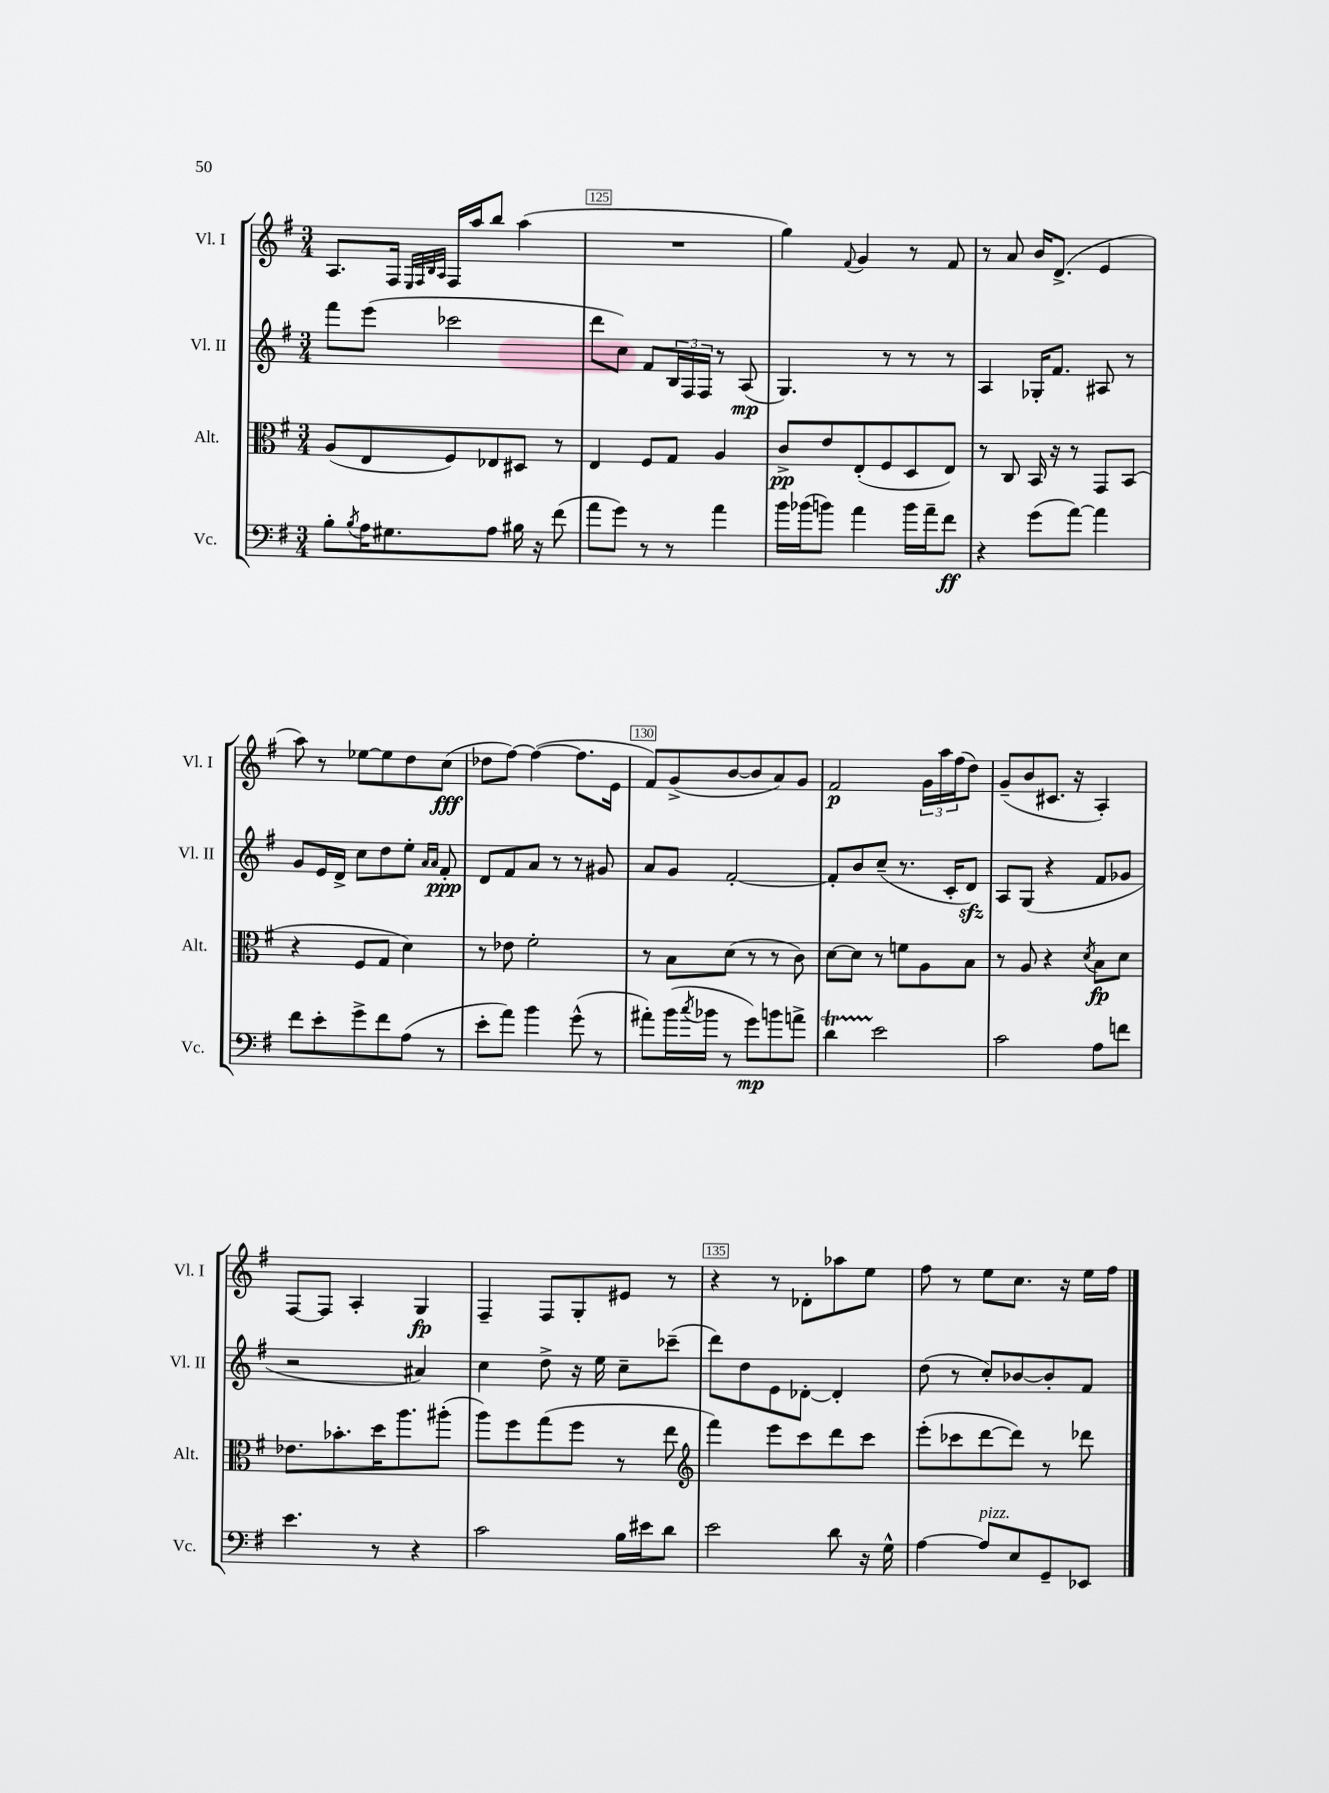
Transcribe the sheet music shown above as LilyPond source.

<<
\new StaffGroup <<
\new Staff = "s0" \with { instrumentName = "Vl. I" shortInstrumentName = "Vl. I" } {
    \clef treble \key g \major \numericTimeSignature \time 3/4
    a8. fis16 \grace { e32 fis32 b32 a32 } fis16 a''16 b''8 a''4( |
    R2. |
    g''4) \appoggiatura { fis'8 } g'4 r8 fis'8 |
    r8 a'8 b'16 d'8.->( e'4 |
    a''8) r8 ees''8~ ees''8 d''8 c''8\fff( |
    des''8 fis''8~) fis''4~( fis''8. e'16 |
    fis'8) g'8->( b'8~ b'8 a'8) g'8 |
    fis'2\p \tuplet 3/2 { g'16 a''16 fis''16( } d''8) |
    g'8--( b'8 cis'8. r16 a4-.) |
    fis8~ fis8 a4-. g4\fp |
    fis4-- fis8 g8-. eis'8 r8 |
    r4 r8 des'8-. aes''8 e''8 |
    fis''8 r8 e''8 c''8. r16 e''16 fis''16 \bar "|." |
}
\new Staff = "s1" \with { instrumentName = "Vl. II" shortInstrumentName = "Vl. II" } {
    \clef treble \key g \major \numericTimeSignature \time 3/4
    fis'''8 e'''8( ces'''2 |
    d'''8 c''8) fis'8 \tuplet 3/2 { b16 fis16 fis16 } r8 a8\mp( |
    g4.) r8 r8 r8 |
    a4 ges16-. fis'8. ais8 r8 |
    g'8 e'16 d'16-> c''8 d''8 e''8-. \grace { a'16 a'16 } fis'8-.\ppp |
    d'8 fis'8 a'8 r8 r8 gis'8 |
    a'8 g'8 fis'2~-. |
    fis'8-. b'8 c''8--( r8. c'16-. d'8\sfz) |
    a8 g8( r4 fis'8 ges'8 |
    r2 ais'4) |
    c''4 d''8-> r16 e''16 c''8-- ces'''8--( |
    d'''8) d''8 e'8 des'8~-. des'4-. |
    d''8( r8 c''8-.) bes'8~ bes'8-. fis'8 \bar "|." |
}
\new Staff = "s2" \with { instrumentName = "Alt." shortInstrumentName = "Alt." } {
    \clef alto \key g \major \numericTimeSignature \time 3/4
    a8( e8 fis8) ees8 dis8 r8 |
    e4 fis8 g8 a4 |
    c'8->\pp e'8 e8-.( fis8 d8 e8) |
    r8 c8 b,16 r16 r8 g,8 b,8( |
    r4 fis8 g8 d'4) |
    r8 ees'8 fis'2-. |
    r8 b8 d'8( r8 r8 c'8) |
    d'8~ d'8 r8 f'8 a8 b8 |
    r8 a8 r4 \acciaccatura { d'8 } b8\fp d'8 |
    ees'8. bes'8.-. d''16 a''8. ais''8-.( |
    a''8) fis''8 g''8( fis''8 r8 e''8 |
    \clef treble fis'''4) e'''8 c'''8 d'''8 c'''8 |
    e'''8-.( ces'''8 d'''8~ d'''8) r8 des'''8 \bar "|." |
}
\new Staff = "s3" \with { instrumentName = "Vc." shortInstrumentName = "Vc." } {
    \clef bass \key g \major \numericTimeSignature \time 3/4
    b8-. \acciaccatura { b8 } a16 gis8. a8 bis16 r16 fis'8( |
    a'8 g'8) r8 r8 a'4 |
    b'16 bes'16( b'8) a'4 b'16 a'16-- fis'8\ff |
    r4 g'8( a'8~) a'4 |
    fis'8 e'8-. g'8-> fis'8 a8( r8 |
    e'8-. a'8) b'4 g'8-^( r8 |
    ais'8-.) b'16( \acciaccatura { c''8 } bes'16 r8 g'8\mp) b'8 a'8-> |
    d'4\startTrillSpan e'2\stopTrillSpan |
    c'2 a8 f'8 |
    e'4. r8 r4 |
    c'2 b16 eis'16 d'8 |
    e'2 d'8 r16 g16-^ |
    a4~ a8^\markup { \italic "pizz." } e8 g,8-- ees,8 \bar "|." |
}
>>
>>
\layout { \context { \Score currentBarNumber = #124 \override BarNumber.break-visibility = ##(#f #t #t) barNumberVisibility = #(every-nth-bar-number-visible 5) \override BarNumber.stencil = #(make-stencil-boxer 0.1 0.3 ly:text-interface::print) } }
